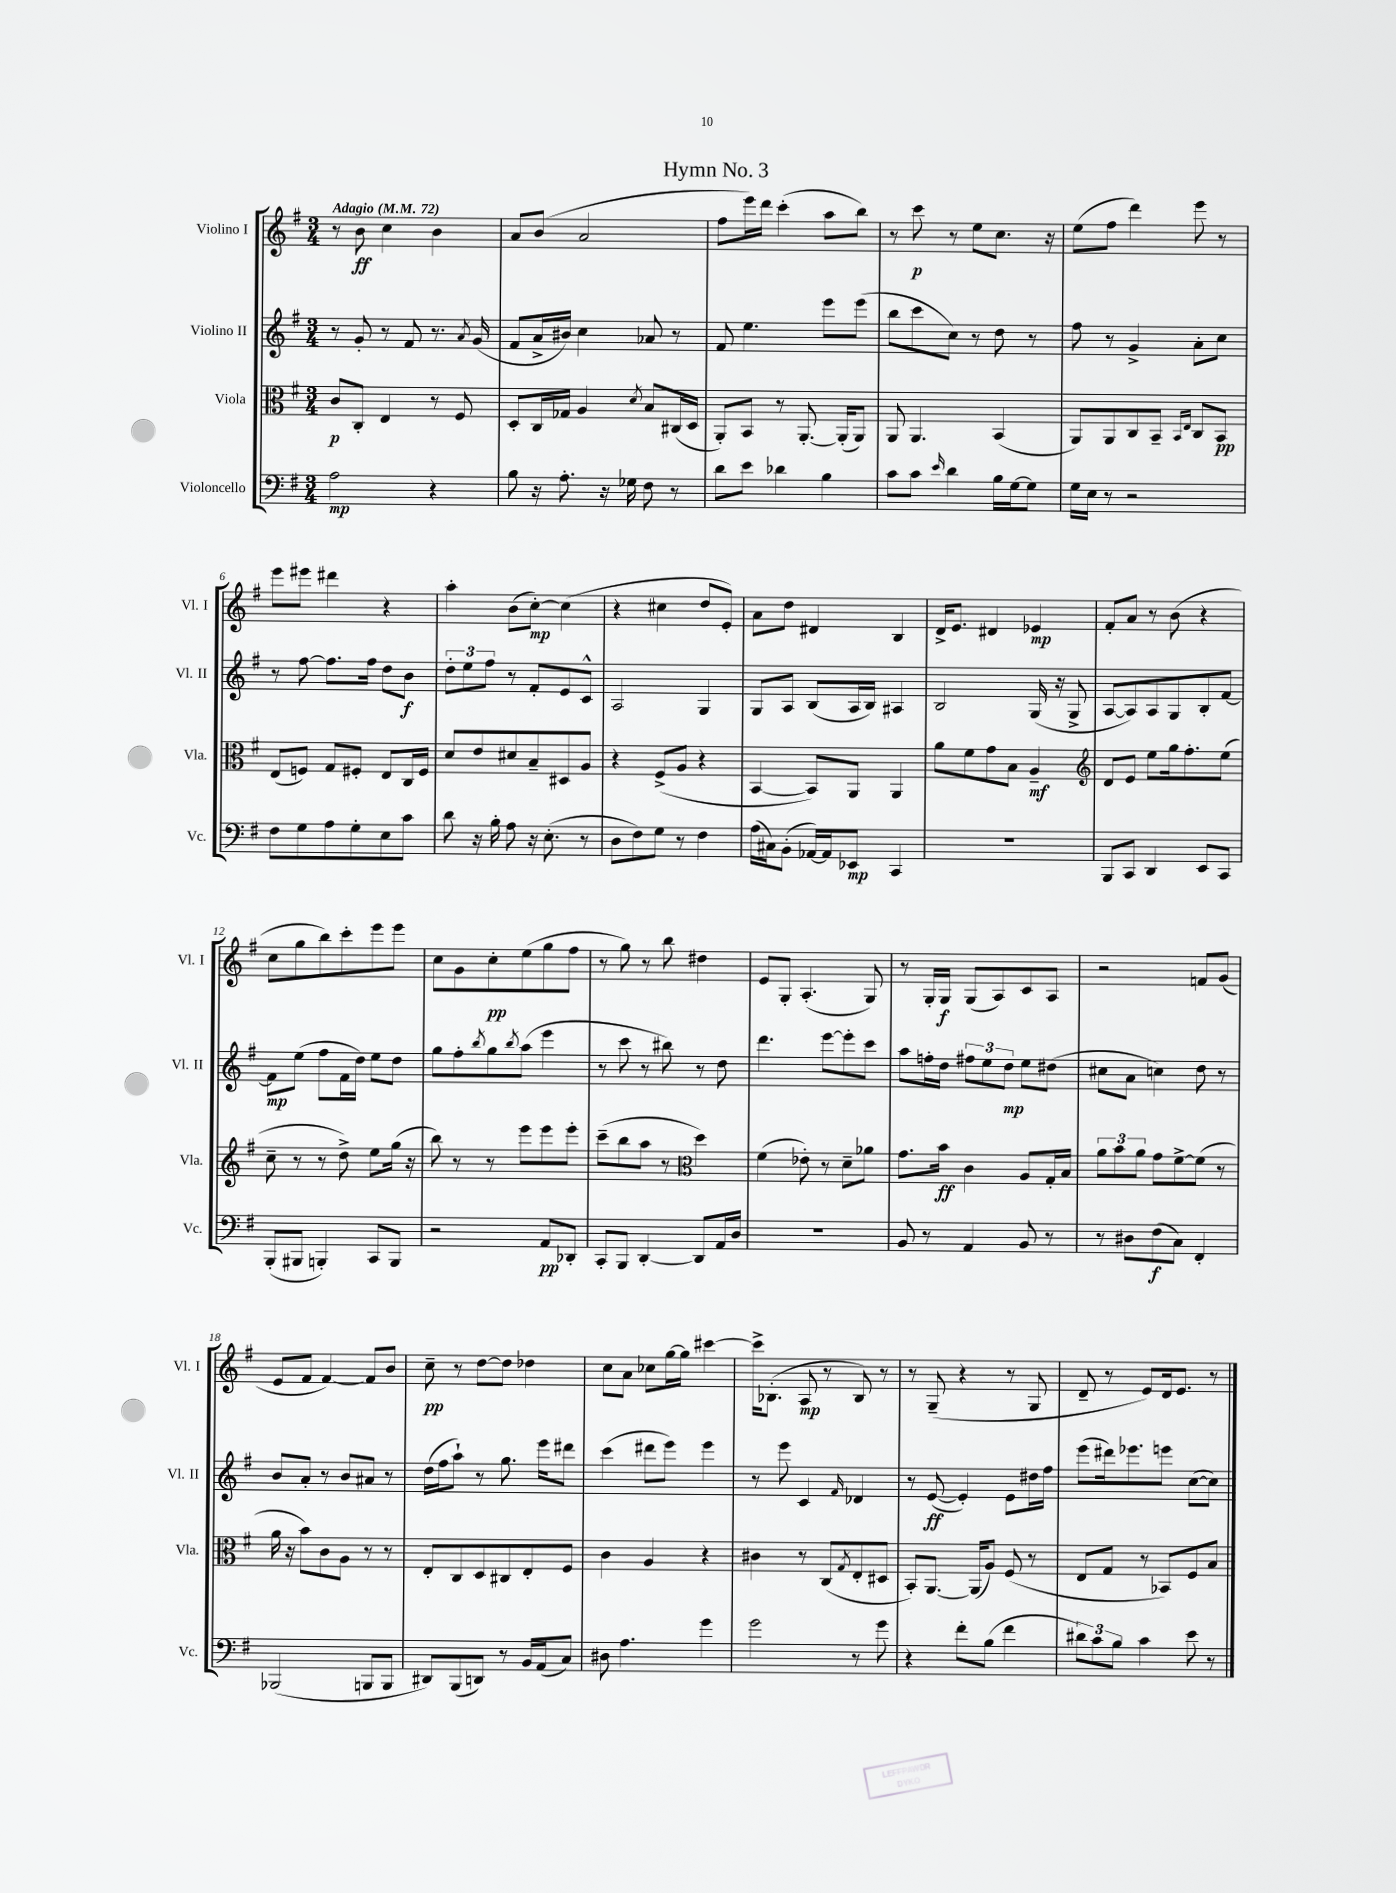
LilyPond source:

\header { title = "Hymn No. 3" }
<<
\new StaffGroup <<
\new Staff = "s0" \with { instrumentName = "Violino I" shortInstrumentName = "Vl. I" } {
    \clef treble \key g \major \numericTimeSignature \time 3/4 \tempo "Adagio" 4 = 72
    r8 b'8\ff c''4 b'4 |
    a'8 b'8( a'2 |
    fis''8 e'''16) d'''16 c'''4-.( a''8 b''8) |
    r8 c'''8\p r8 e''8 c''8. r16 |
    e''8( fis''8 d'''4) e'''8 r8 |
    e'''8 eis'''8 dis'''4 r4 |
    a''4-. b'8( c''8~-.\mp) c''4( |
    r4 cis''4 d''8 e'8-.) |
    a'8 d''8 dis'4 b4 |
    d'16-> e'8. dis'4 ees'4\mp |
    fis'8-. a'8 r8 b'8( r4 |
    c''8 g''8 b''8) c'''8-. e'''8 e'''8 |
    c''8 g'8 c''8-.\pp e''8( g''8 fis''8 |
    r8 g''8) r8 b''8 dis''4 |
    e'8 g8-. a4.-.( g8) |
    r8 g16-. g16\f g8( a8) c'8 a8 |
    r2 f'8 g'8( |
    e'8 fis'8 fis'4~) fis'8 b'8 |
    c''8--\pp r8 d''8~ d''8 des''4 |
    c''8 a'8 ces''8 g''16~ g''16 cis'''4~ |
    cis'''16-> bes8.-.( a8\mp r8 bes8) r8 |
    r8 g8--( r4 r8 g8 |
    d'8-- r8 e'8) d'16 e'8. r8 \bar "|." |
}
\new Staff = "s1" \with { instrumentName = "Violino II" shortInstrumentName = "Vl. II" } {
    \clef treble \key g \major \numericTimeSignature \time 3/4
    r8 g'8-. r8 fis'8 r8. \acciaccatura { a'8 } g'16( |
    fis'8 a'16-> bis'16) c''4 aes'8 r8 |
    fis'8 e''4. e'''8 e'''8( |
    b''8 c'''8 c''8) r8 d''8 r8 |
    fis''8 r8 g'4-> a'8-. c''8 |
    r8 fis''8~ fis''8. fis''16 d''8 b'8\f |
    \tuplet 3/2 { d''8-. e''8 fis''8 } r8 fis'8-. e'8 c'8-^ |
    a2 g4 |
    g8 a8 b8( a16 b16) ais4 |
    b2 g16( r16 g8-> |
    a8~ a8) a8 g8 b8-. fis'8~ |
    fis'8\mp e''8( fis''8 fis'16 d''16) e''8 d''8 |
    g''8 fis''8-. \acciaccatura { b''8 } g''8 \acciaccatura { b''8 } a''8( e'''4 |
    r8 c'''8 r8 bis''8) r8 d''8 |
    d'''4. e'''8~ e'''8-. c'''8 |
    a''8 f''16-. d''16 \tuplet 3/2 { fis''8 e''8 d''8\mp } e''8 dis''8( |
    cis''8 a'8 c''4) d''8 r8 |
    b'8 a'8-. r8 b'8 ais'8 r8 |
    d''16( fis''16 a''8-!) r8 g''8. e'''16 dis'''8 |
    c'''4( dis'''8 e'''8) e'''4 |
    r8 e'''8 c'4 \grace { fis'16 } des'4 |
    r8 e'8~\ff( e'4-.) e'8 dis''16 fis''16 |
    e'''8( dis'''16) ees'''8. e'''8 c''8~( c''8) \bar "|." |
}
\new Staff = "s2" \with { instrumentName = "Viola" shortInstrumentName = "Vla." } {
    \clef alto \key g \major \numericTimeSignature \time 3/4
    c'8\p c8-. e4 r8 fis8 |
    d8-. c16 ges16 a4 \acciaccatura { d'8 } b8 cis16( d16 |
    a,8-.) b,8 r8 a,8.~-. a,16-.( a,8) |
    a,8 a,4. b,4( |
    a,8) a,8 c8 b,8-- \grace { b,16 e16 } c8 b,8\pp |
    e8( f8) g8 fis8-. e8 c16 fis16 |
    d'8 e'8 dis'8 b8-- dis8 a8 |
    r4 fis8->( a8 r4 |
    b,4~ b,8) a,8 a,4 |
    a'8 fis'8 g'8 b8 a4--\mf |
    \clef treble d'8 e'8 e''8 g''16 fis''8.-. e''8( |
    c''8-- r8 r8 d''8->) e''8 g''16( r16 |
    b''8) r8 r8 e'''8 e'''8 e'''8-. |
    c'''8--( b''8 a''8 r8 \clef alto d''4) |
    fis'4( ees'8-.) r8 d'8-- aes'8 |
    g'8. b'16\ff c'4 a8 g16-. b16 |
    \tuplet 3/2 { a'8 b'8 a'8 } g'8 fis'8~-> fis'8( r8 |
    a'16 r16 b'8) c'8 a8 r8 r8 |
    e8-. c8 d8 cis8 e8-. fis8 |
    c'4 a4 r4 |
    cis'4 r8 c8( \acciaccatura { g8 } e8-. dis8 |
    b,8-.) a,8.~ a,16( a8) fis8( r8 |
    e8 g8 r8 bes,8) fis8 b8 \bar "|." |
}
\new Staff = "s3" \with { instrumentName = "Violoncello" shortInstrumentName = "Vc." } {
    \clef bass \key g \major \numericTimeSignature \time 3/4
    a2\mp r4 |
    b8 r16 a8.-. r16 ges16 fis8 r8 |
    d'8 e'8 des'4 b4 |
    c'8 c'8 \grace { e'16 } d'4 b16 g16~ g8 |
    g16 e16 r8 r2 |
    fis8 g8 a8 g8-. e8 c'8 |
    d'8 r16 b16-. a8 r16 e8.-.( r8 |
    d8 fis8) g8 r8 fis4 |
    a16( cis16) b,8-.( aes,16~) aes,16 ees,8\mp c,4 |
    R2. |
    b,,8 c,8 d,4 e,8 c,8 |
    b,,8-.( bis,,8 b,,4-.) c,8 b,,8 |
    r2 a,8\pp des,8-. |
    c,8-. b,,8 d,4~-. d,8 a,16 d16 |
    R2. |
    b,8 r8 a,4 b,8 r8 |
    r8 dis8 fis8\f( c8) fis,4-. |
    bes,,2( b,,8 b,,8 |
    dis,8) b,,8( d,8) r8 b,16 a,16( c8) |
    dis8 a4. g'4 |
    g'2 r8 g'8 |
    r4 fis'8-. b8( fis'4 |
    \tuplet 3/2 { dis'8) c'8 b8 } c'4 e'8 r8 \bar "|." |
}
>>
>>
